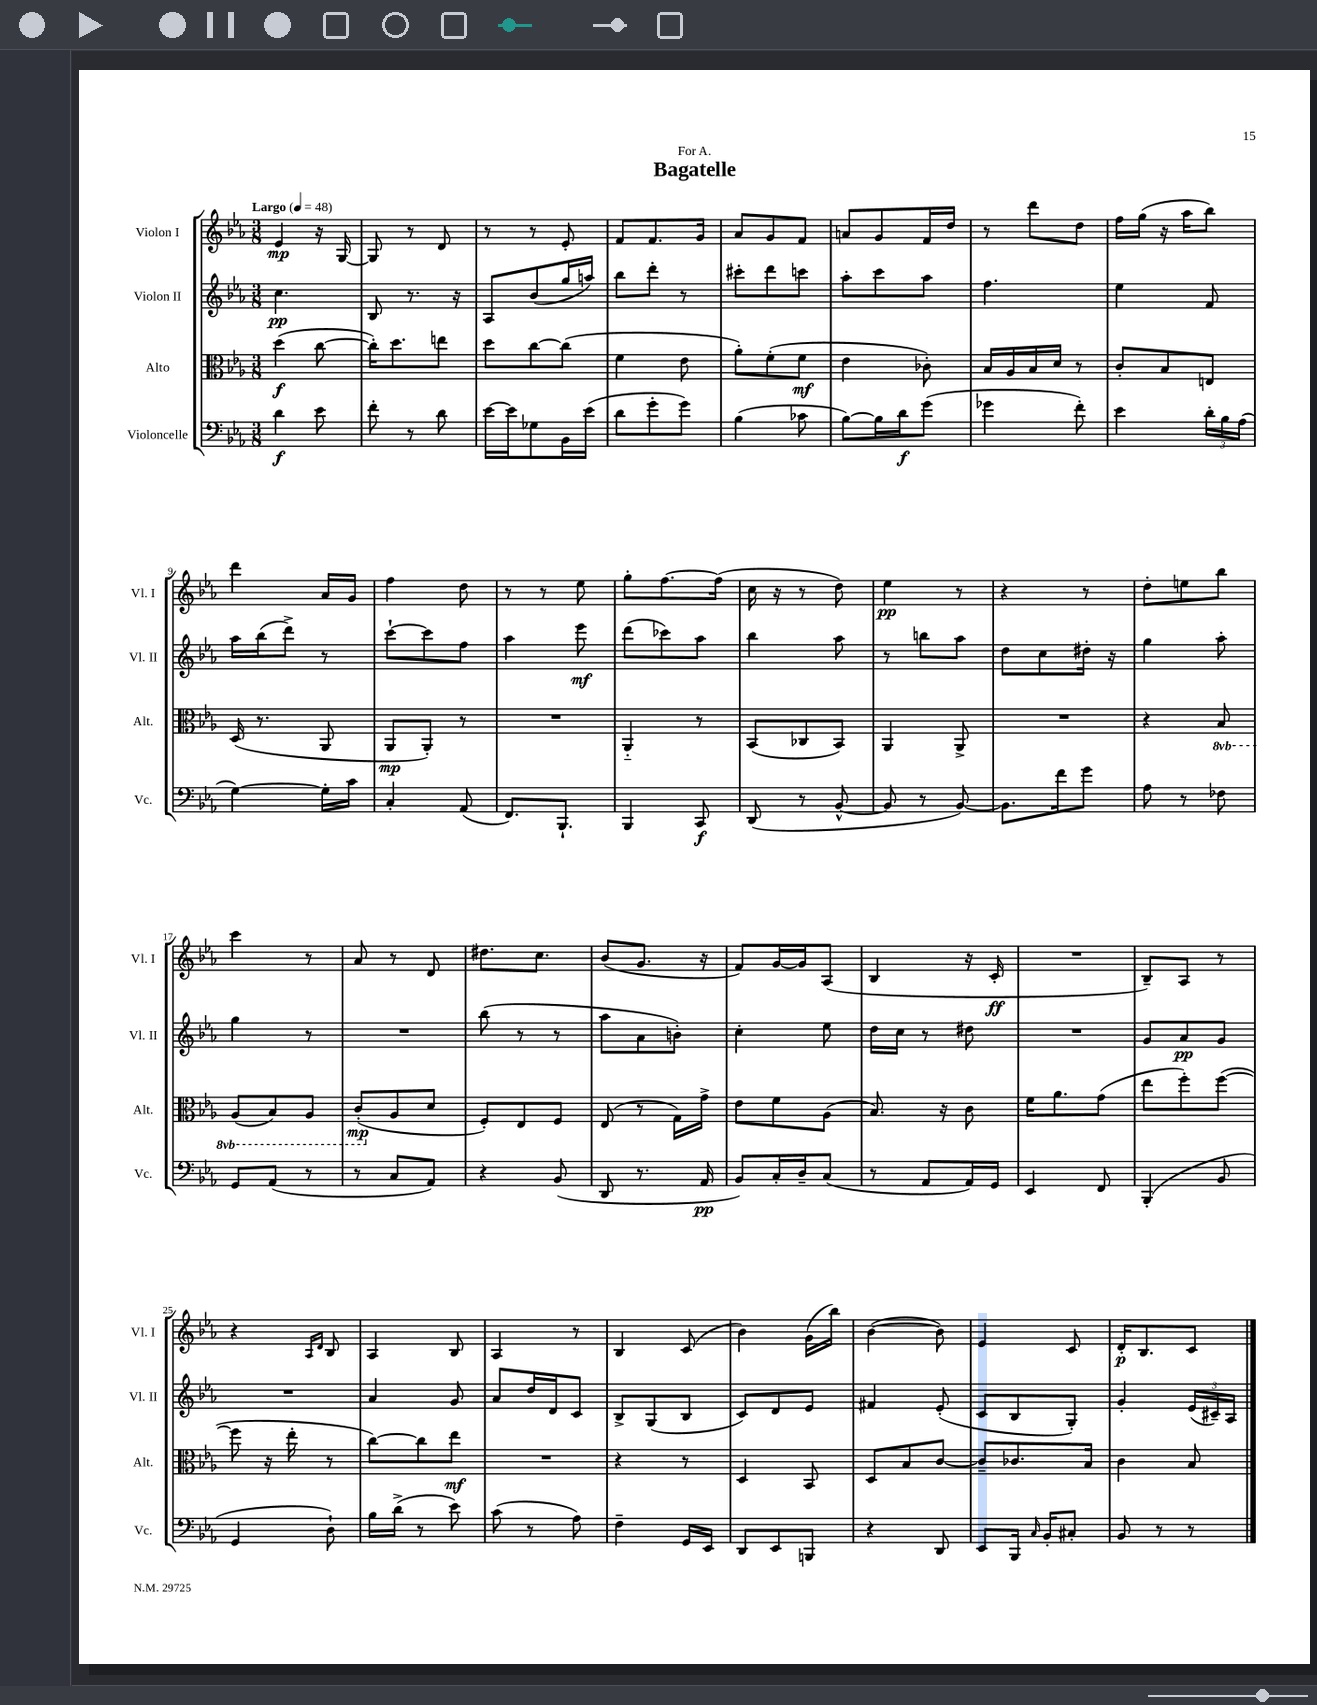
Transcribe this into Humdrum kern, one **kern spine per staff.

**kern	**kern	**kern	**kern
*staff4	*staff3	*staff2	*staff1
*clefF4	*clefC3	*clefG2	*clefG2
*k[b-e-a-]	*k[b-e-a-]	*k[b-e-a-]	*k[b-e-a-]
*M3/8	*M3/8	*M3/8	*M3/8
*MM48	*MM48	*MM48	*MM48
4d\	(4dd\	4.cc\	4e-/
8e-\	[8cc\	.	16r
.	.	.	[16G/
=	=	=	=
8f'\	16cc'\]LK)	8B-/	8G/]
.	8.dd\	.	.
8r	.	8.r	8r
8d\	8ee\J	.	8d/
.	.	16r	.
=	=	=	=
[16e-\LL	8dd\L	8A-/L	8r
16e-\]J	.	.	.
8G-\	[8cc\	(8b-/	8r
16BB-\L	(8cc\]J	16gg/L	8e-'/
(16e-\JJ	.	16aa/JJ)	.
=	=	=	=
8d\L	4f\	8bb-\L	8f/L
8g'\	.	8ddd'\J	8.f/
8g\J)	8e-\	8r	.
.	.	.	16g/Jk
=	=	=	=
(4B-\	8a-'\L)	8ccc#'\L	8a-/L
.	(8f'\	8ddd\	8g/
8c-\	8f\J	8ccc\J	8f/J
=	=	=	=
[8B-\L)	4e-\	8aa-'\L	8a/L
16B-\]L	.	8ccc\	8g/
16d\J	.	.	.
(8g\J	8c-'\)	8aa-\J	16f/L
.	.	.	16dd/JJ
=	=	=	=
4g-\	16B-/LL	4.ff\	8r
.	16A-/	.	.
.	16B-/	.	8ddd\L
.	16d/JJ	.	.
8f'\)	8r	.	8dd\J
=	=	=	=
4e-\	8c'/L	4ee-\	16ff\LL
.	.	.	(16gg\JJ
.	8B-/	.	16r
.	.	.	16aa-\LK
24d'\LL	8E/J	8f/	8bb-\J)
24B-\	.	.	.
(24A-\JJ	.	.	.
=	=	=	=
[4G\)	(16D/	16aa-\LL	4ddd\
.	8.r	(16bb-\J	.
.	.	8ddd^\J)	.
16G'\]LL	8AA-/	8r	16a-/LL
16c\JJ	.	.	16g/JJ
=	=	=	=
4C'/	8AA-/L	[8ccc`\L	4ff\
.	8AA-'/J)	8ccc\]	.
(8AA-/	8r	8ff\J	8dd\
=	=	=	=
8.FF/L)	4.r	4aa-\	8r
.	.	.	8r
8.BBB-`/J	.	.	.
.	.	8eee-\	8ee-\
=	=	=	=
4BBB-/	4AA-'~/	(8ddd\L	8gg'\L
.	.	8ccc-\)	[8.ff\
8CC/	8r	8aa-\J	.
.	.	.	(16ff\]Jk
=	=	=	=
(8DD/	(8BB-/L	4bb-\	16cc\
.	.	.	16r
8r	8C-/	.	8r
[8BB-^^/	8BB-/J)	8aa-\	8dd\)
=	=	=	=
8BB-/]	4AA-/	8r	4ee-\
8r	.	8bb\L	.
[8BB-/)	8AA-^/	8aa-\J	8r
=	=	=	=
8.BB-\]L	4.r	8dd\L	4r
.	.	8cc\	.
16f\k	.	.	.
8g\J	.	16dd#'\Jk	8r
.	.	16r	.
=	=	=	=
8A-\	4r	4gg\	8dd'\L
8r	.	.	8ee\
8F-\	8BB-/	8aa-'\	8bb-\J
=	=	=	=
8GG/L	(8AA-/L	4gg\	4ccc\
(8AA-/J	8BB-/)	.	.
8r	8AA-/J	8r	8r
=	=	=	=
8r	(8C'/L	4.r	8a-/
8C/L	8A-/	.	8r
8AA-/J)	8d/J	.	8d/
=	=	=	=
4r	8F'/L)	(8bb-\	8.dd#\L
.	8E-/	8r	.
.	.	.	8.cc\J
(8BB-/	8F/J	8r	.
=	=	=	=
8DD/	(8E-/	8aa-\L	(8b-/L
8.r	8r	8a-\	8.g/J
.	16G\LL)	8b'\J)	.
16AA-/	16g^\JJ	.	16r
=	=	=	=
8BB-/L)	8e-\L	4cc'\	8f/L)
16C'/L	8f\	.	[16g/L
16D~/J	.	.	16g/]J
(8C/J	(8A-\J	8ee-\	(8A-/J
=	=	=	=
8r	8.B-/)	16dd\LL	4B-/
.	.	16cc\JJ	.
8AA-/L	.	8r	.
.	16r	.	.
16AA-/L)	8c\	8dd#\	16r
16GG/JJ	.	.	16c'/
=	=	=	=
4EE-/	16f\LK	4.r	4.r
.	8.a-\	.	.
8FF/	(8g\J	.	.
=	=	=	=
(4BBB-'/	8ee-\L	8g/L	8B-~/L)
.	8ff'\)	8a-/	8A-/J
8BB-/	([8ff\J	8g/J	8r
=	=	=	=
4GG/	8ff\]	4.r	4r
.	16r	.	.
.	16ee-'\	.	.
.	.	.	16qqA-/LL
.	.	.	16qqd/JJ
8D`\)	8r	.	8B-/
=	=	=	=
16B-\LL	[8cc\L)	4a-/	4A-/
(16d^\JJ	.	.	.
8r	8cc\]	.	.
8e-\)	8ee-\J	8g/	8B-/
=	=	=	=
(8c\	4.r	8a-/L	4A-/
8r	.	16dd/L	.
.	.	16d/J	.
8A-\)	.	8c/J	8r
=	=	=	=
4F~\	4r	8B-^/L	4B-/
.	.	(8G/	.
16GG/LL	8r	8B-/J	(8c/
16EE-/JJ	.	.	.
=	=	=	=
8DD/L	4D/	8c/L)	4b-\)
8EE-/	.	8d/	.
8BBB/J	8BB-/	8e-/J	(16g\LL
.	.	.	16bb-\JJ)
=	=	=	=
4r	8D/L	4f#/	([4b-\
.	8B-/	.	.
8DD/	[8c/J	(8e-'/	8b-\])
=	=	=	=
8EE-/L	8c~/]L	8c/L	4e-/
16BBB-/Jk	8.c-/	8B-/	.
16qqC/	.	.	.
16BB-'/LK	.	.	.
8C#'/J	.	8G'/J)	8c/
.	16B-/Jk	.	.
=	=	=	=
8BB-/	4c\	4g'/	16d'/LK
.	.	.	8.B-/
8r	.	.	.
8r	8B-/	(24e-/LL	8c/J
.	.	24c#~/)	.
.	.	24A-/JJ	.
==	==	==	==
*-	*-	*-	*-
